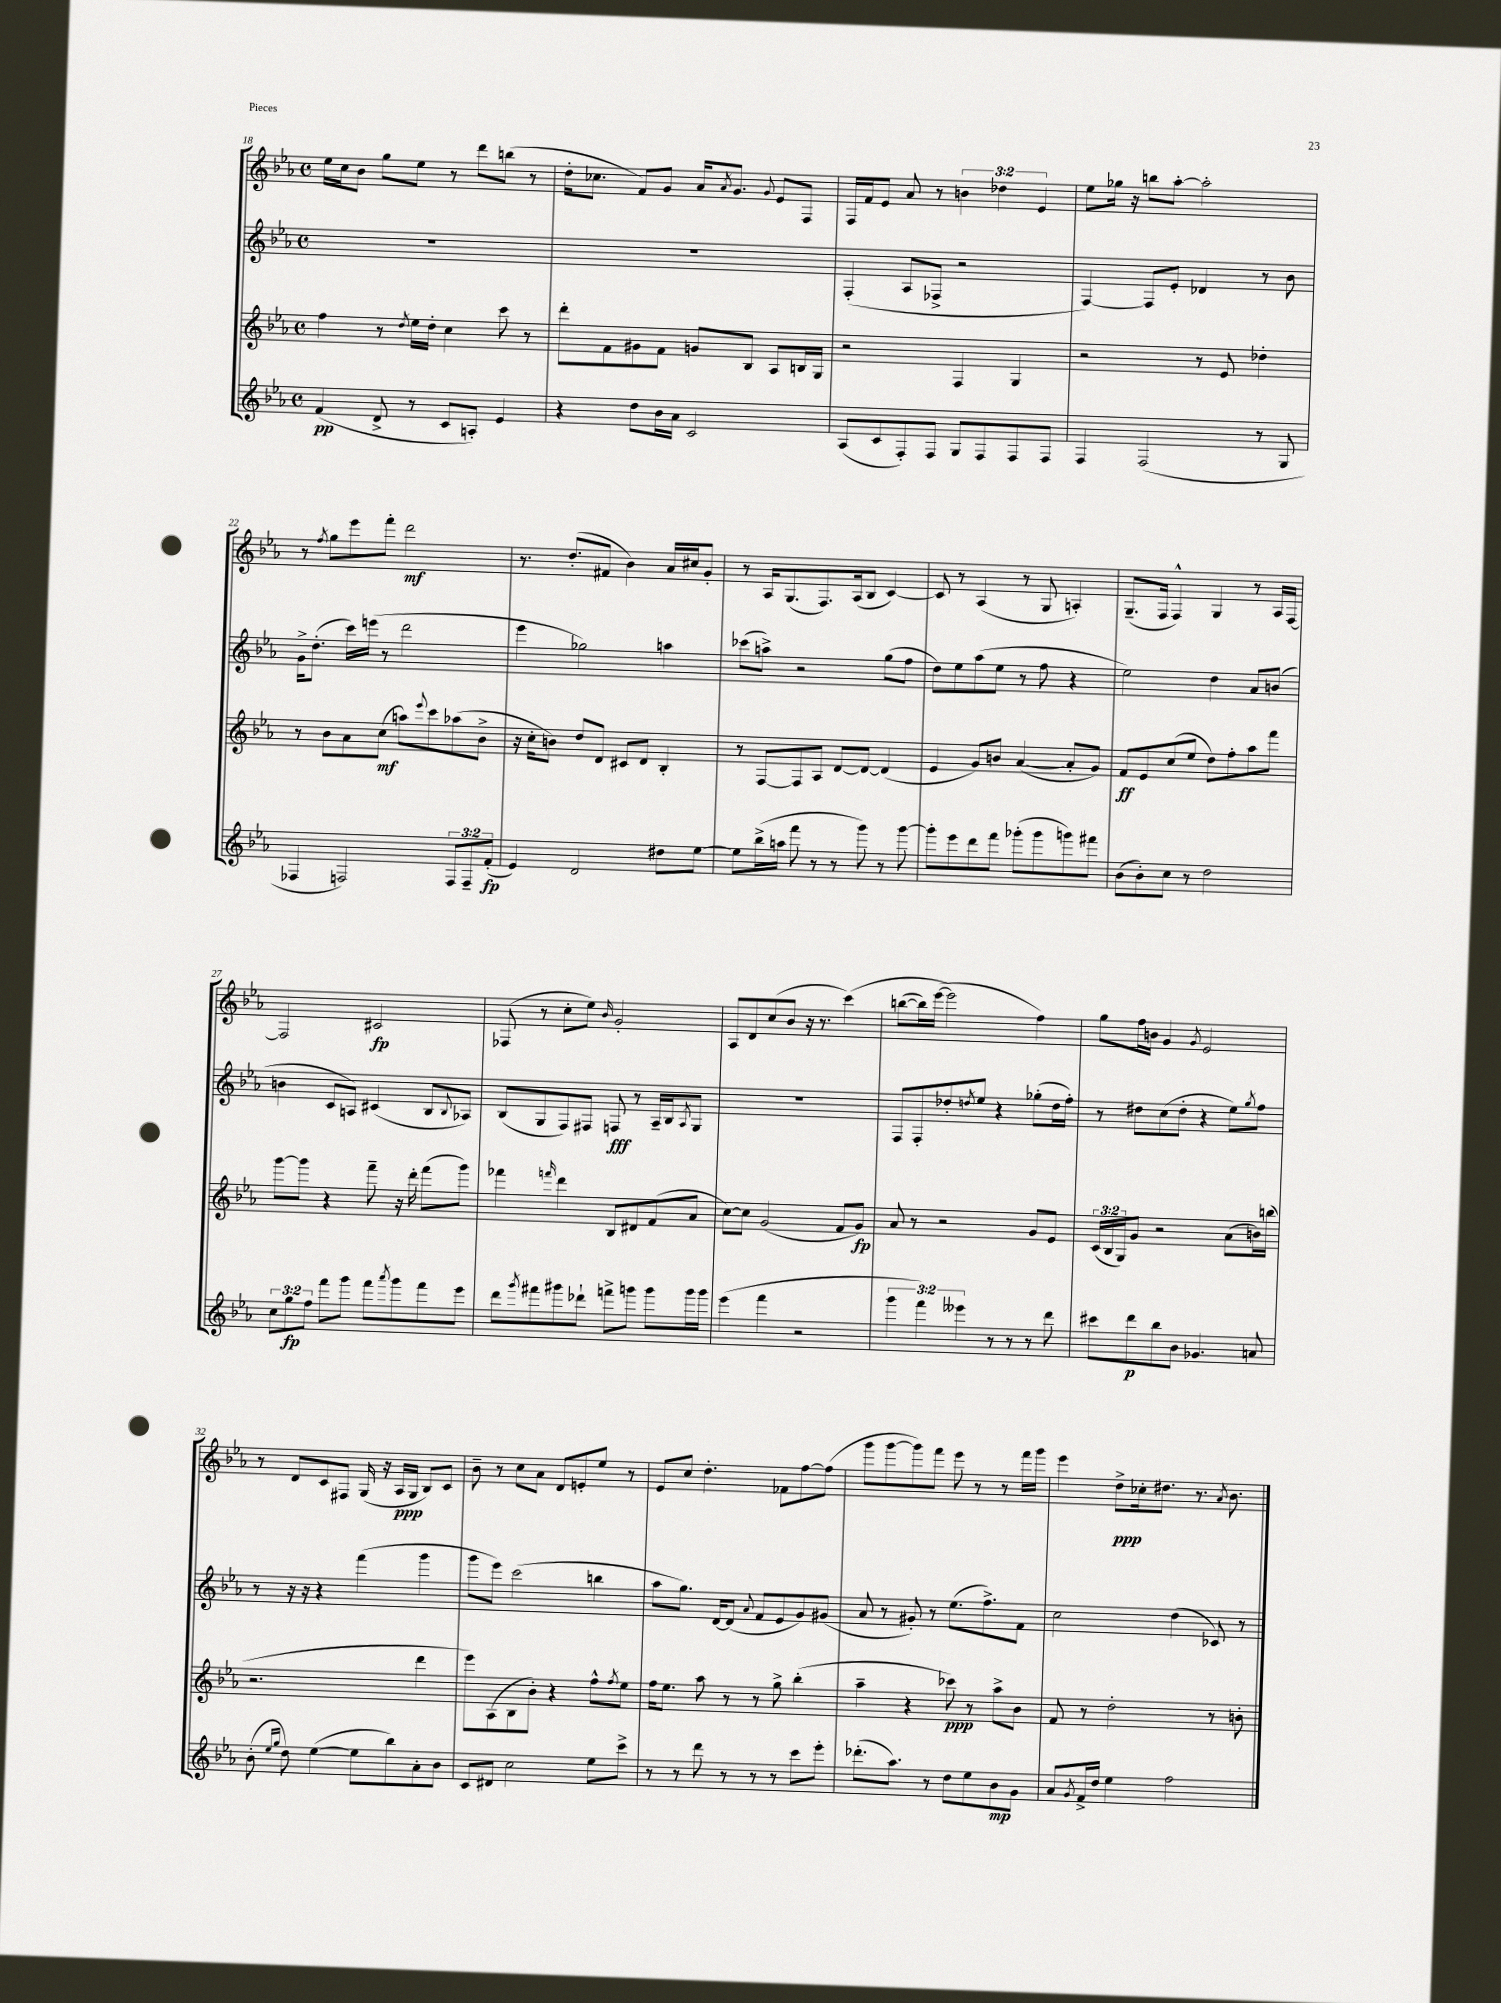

**kern	**kern	**kern	**kern
*staff4	*staff3	*staff2	*staff1
*clefG2	*clefG2	*clefG2	*clefG2
*k[b-e-a-]	*k[b-e-a-]	*k[b-e-a-]	*k[b-e-a-]
*M4/4	*M4/4	*M4/4	*M4/4
*met(c)	*met(c)	*met(c)	*met(c)
(4f	4ff	1r	16ee-
.	.	.	16cc
.	.	.	8b-
8d^	8r	.	8gg
.	8qdd	.	.
8r	16ee-	.	8ee-
.	16dd'	.	.
8c	4cc	.	8r
8A')	.	.	8ddd
4e-	8ccc	.	(8bb
.	8r	.	8r
=	=	=	=
4r	8ddd'	1r	16dd'
.	.	.	8.cc-
.	8f	.	.
8dd	8g#	.	8f)
16b-	8f	.	8g
16a-	.	.	.
2c	8g	.	16a-
.	.	.	8qa-
.	.	.	8.g
.	8B-	.	.
.	.	.	8qqg
.	8A-	.	8e-
.	16B	.	8F
.	16G	.	.
=	=	=	=
(8A-	2r	(4F'	16F
.	.	.	16f
8c	.	.	8e-
8F')	.	8A-	8a-
8F	.	8F-^	8r
8G	4F	2r	6b
8F	.	.	.
.	.	.	6dd-
8F	4G	.	.
.	.	.	6e-
8F	.	.	.
=	=	=	=
4F	2r	[4F)	8ee-
.	.	.	16gg-
.	.	.	16r
(2F	.	8F]	8bb
.	.	8e-'	[8aa-'
.	8r	4d-	2aa-']
.	8e-	.	.
8r	4dd-'	8r	.
8G	.	8b-	.
=	=	=	=
4F-	8r	16g^	8r
.	.	(8.dd'	.
.	.	.	8qff
.	8b-	.	8gg
2F)	8a-	16ccc)	8eee-
.	.	(16eee	.
.	(8cc	8r	8fff'
.	8aa)	2ddd	2ddd
.	8qqeee-	.	.
.	8ccc	.	.
12F	(8aa-	.	.
12F~	.	.	.
.	8b-^	.	.
(12f'	.	.	.
=	=	=	=
4e-)	16r	4eee-	8.r
.	16cc'	.	.
.	8b)	.	.
.	.	.	(8.dd'
2d	8dd	2gg-)	.
.	8d	.	8f#
.	8c#	.	4b-)
.	8d	.	.
8dd#	4B-'	4aa	16a-
.	.	.	16cc#
[8ee-	.	.	8g'
=	=	=	=
8ee-]	8r	(8ccc-	8r
(16bb-^	[8F	8aa^)	16A-
16aa	.	.	(8.G
8fff	8F]	2r	.
8r	8A-	.	8.F)
8r	[8d	.	.
.	.	.	(16A-
8ggg)	8d_	.	8B-
8r	(4d]	(8gg	[4c)
[8ggg	.	8ff	.
=	=	=	=
8ggg']	4e-	8dd)	8c]
8eee-	.	8ee-	8r
8ddd	8g)	(8aa-	(4A-
8fff	8b	8ee-	.
(8ggg-'	([4a-	8r	8r
8ggg-	.	8ff	8G
8ggg)	8a-']	4r	4A')
8fff#	8g)	.	.
=	=	=	=
(8b-	8f	2ee-)	(8.G~
8b-')	8e-	.	.
.	.	.	16F
8cc	(8cc	.	4F^^)
8r	8ee-	.	.
2dd	8dd)	4dd	4G
.	8ff'	.	.
.	8aa-	8a-	8r
.	8fff	(8b	16A-
.	.	.	[16F
=	=	=	=
12cc	[8ggg	4b	2F]
12gg	.	.	.
.	8ggg]	.	.
12ff	.	.	.
8fff	4r	8c	.
8ggg	.	8A)	.
8fff	8fff~	(4c#	2c#
8qaaa-	.	.	.
8ggg	16r	.	.
.	16ddd'	.	.
8fff	(8fff	8B-	.
.	.	8qqB-	.
8eee-	8ggg)	8A-)	.
=	=	=	=
8ddd	4fff-	(8B-	(8F-
8qggg	.	.	.
8fff#	.	8G	8r
.	16qqfff	.	.
8ggg#	4ddd	8F)	8cc'
8ddd-`	.	8F#	8ee-)
.	.	.	16qqb-
8fff^	8B-	8F	2g'
8ggg	8d#	8r	.
8ggg	(8f	16A-~	.
.	.	16B-	.
.	.	8qA-	.
16ggg	8a-	8G	.
16ggg	.	.	.
=	=	=	=
(4eee-	[8cc)	1r	8A-
.	8cc]	.	8d
4fff	(2g	.	(8cc
.	.	.	8b-
2r	.	.	16r
.	.	.	8.r
.	8f	.	&(4ccc)
.	8g)	.	.
=	=	=	=
6ggg	8a-	8F	([8bb
.	8r	8F'	16bb])
6fff)	.	.	.
.	.	.	([16eee-
.	2r	8dd-'	2eee-]&)
6eee--	.	.	.
.	.	8qdd	.
.	.	8ee-	.
8r	.	4r	.
8r	.	.	.
8r	8g	(8gg-'	4ff)
8ddd	8e-	16dd	.
.	.	16ff')	.
=	=	=	=
8ccc#	(24c	8r	8gg
.	24B-	.	.
.	24G)	.	.
8ddd	8g	8dd#	16ff
.	.	.	16b
8bb-	2r	(8cc	4g
8b-	.	8dd#'	.
.	.	.	8qg
4.g-	.	4r	2e-
.	(8a-	8ee-)	.
.	.	8qgg	.
8a	16b)	8ff	.
.	(16bb	.	.
=	=	=	=
(8b-'	2.r	8r	8r
16qqee-	.	.	.
16qqgg	.	.	.
8dd)	.	16r	8d
.	.	16r	.
([4ee-	.	4r	8c
.	.	.	8F#
8ee-]	.	(4fff	(16G
.	.	.	16r
8bb-)	.	.	16A-
.	.	.	16G
8a-'	4ddd	4ggg	8B-)
8b-	.	.	8c
=	=	=	=
8c	8eee-)	8ggg	8b-~
8d#	(8A-	8eee-)	8r
2cc	8B-	(2ccc	8cc
.	8b-')	.	8a-
.	4r	.	8d
.	.	.	8e'
8ee-	8ff^^	4bb	8ee-
.	8qff	.	.
8ccc^	8ee-	.	8r
=	=	=	=
8r	16ff	8aa-	8e-
.	8.ee-	.	.
8r	.	8.gg)	8cc
8ddd	8aa-	.	4.dd'
.	.	[16d	.
8r	8r	(8d]	.
.	.	8qqa-	.
8r	8r	8f	.
8r	8gg^	8e-	8f-
8ccc	(4bb-'	8g)	[8ff
8eee-'	.	(8g#	(8ff]
=	=	=	=
(8.ddd-'	4aa-~	8a-	8ggg
.	.	8r	[8ggg
8.aa-)	.	.	.
.	4r	8g#')	8ggg])
8r	.	8r	8fff
8dd	8ccc-)	(8.ee-	8eee-
8ee-	8r	.	8r
.	.	8.ff^)	.
8b-	8aa-^	.	8r
8g	8b-	8f	16fff
.	.	.	16ggg
=	=	=	=
8a-	8f	2cc	4eee-
8qg	.	.	.
16f^	8r	.	.
16dd	.	.	.
4ee-	2dd'	.	8dd^
.	.	.	16cc-'
.	.	.	8.dd#
2ff	.	(4dd	.
.	.	.	8.r
.	8r	8c-)	.
.	.	.	8qa-
.	.	.	8.b-
.	8b'	8r	.
==	==	==	==
*-	*-	*-	*-
